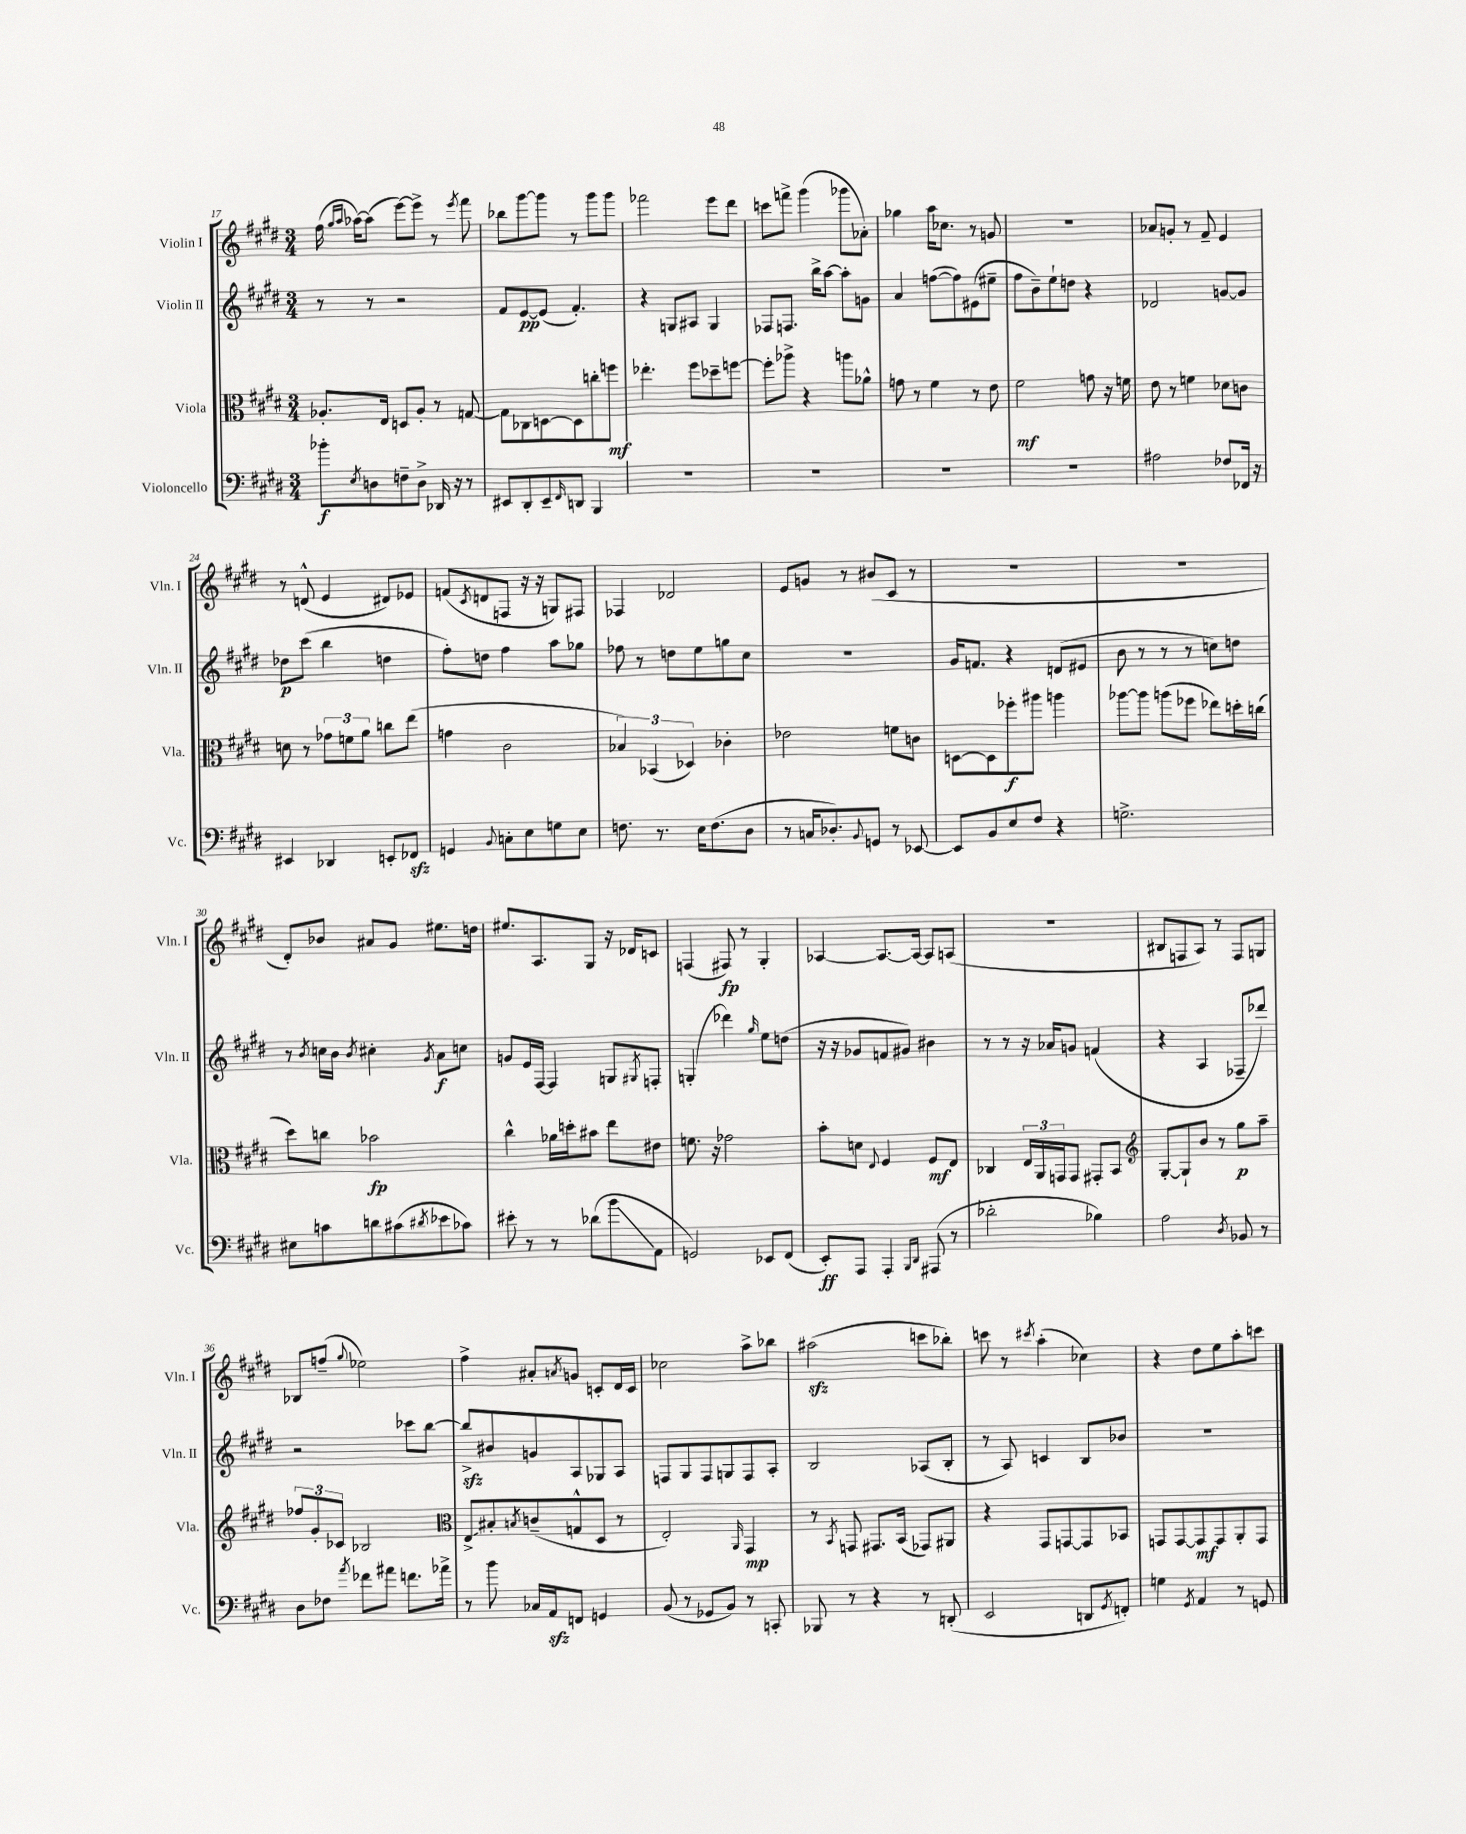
<<
\new StaffGroup <<
\new Staff = "s0" \with { instrumentName = "Violin I" shortInstrumentName = "Vln. I" } {
    \clef treble \key e \major \numericTimeSignature \time 3/4
    fis''16( \grace { gis''16 a''16 } aes''16~) aes''8( e'''8~) e'''8-> r8 \acciaccatura { e'''8 } fis'''8 |
    bes''8 gis'''8~ gis'''8 r8 gis'''8 gis'''8 |
    fes'''2 e'''8 dis'''8 |
    c'''8 f'''8-> gis'''4( ges'''8 aes'8-.) |
    ges''4 a''16 ces''8. r8 g'8 |
    R2. |
    aes'8 g'8-. r8 fis'8-- e'4 |
    r8 d'8-^( e'4 dis'8) ees'8 |
    f'8( \acciaccatura { cis'8 } d'8 f8 r16 r16 g8) fis8 |
    fes4 des'2 |
    e'8 g'8 r8 bis'8( cis'8 r8 |
    R2. |
    R2. |
    dis'8-.) bes'8 ais'8 gis'8 eis''8. d''16 |
    eis''8. a8. gis8 r16 des'16 c'8 |
    f4( fis8\fp) r8 gis4-. |
    aes4~ aes8.~ aes16~ aes8 a8( |
    R2. |
    bis8 f8 a8) r8 f8 g8 |
    bes8 f''8--( \appoggiatura { gis''8 } ees''2) |
    fis''4-> ais'8-. \acciaccatura { a'8 } g'8 c'8-. dis'16 c'16 |
    ces''2 a''8-> bes''8 |
    ais''2\sfz( c'''8 bes''8-.) |
    c'''8 r8 \acciaccatura { cis'''8 } a''4-.( ces''4) |
    r4 dis''8 e''8 a''8-. c'''8 \bar "|." |
}
\new Staff = "s1" \with { instrumentName = "Violin II" shortInstrumentName = "Vln. II" } {
    \clef treble \key e \major \numericTimeSignature \time 3/4
    r8 r8 r2 |
    fis'8 e'8~\pp e'8( fis'4.-.) |
    r4 g8 ais8 g4 |
    fes8 f8. b''16-> a''8~ a''8-. g'8 |
    a'4 f''8~( f''8) eis'8( eis''8-- |
    fis''8 b'8--) e''8-! d''8 r4 |
    des'2 g'8~ g'8 |
    des''8\p cis'''8( b''4 d''4 |
    fis''8-.) d''8 fis''4 a''8 ges''8 |
    fes''8 r8 d''8 e''8 g''8 cis''8 |
    R2. |
    gis'16 f'8. r4 d'8( eis'8 |
    b'8 r8 r8 r8 c''8) d''8 |
    r8 \acciaccatura { b'8 } c''16 b'16 \acciaccatura { b'8 } cis''4-. \acciaccatura { gis'8 } a'8\f c''8 |
    g'8 e'16 fis16~ fis4 g8 \acciaccatura { gis8 } f8-. |
    g4-.( des'''4) \grace { gis''16 } e''8 d''8( |
    r16 r16 ges'8 f'8 gis'8) bis'4 |
    r8 r8 r16 aes'16 g'8 f'4( |
    r4 a4 fes8-- des'''8) |
    r2 ces'''8 b''8~ |
    b''8->\sfz bis'8 g'8 a8 ges8 a8 |
    f8 gis8 f8 g8 f8 a8-. |
    b2 aes8( b8-. |
    r8 a8) c'4 b8 bes'8 |
    R2. \bar "|." |
}
\new Staff = "s2" \with { instrumentName = "Viola" shortInstrumentName = "Vla." } {
    \clef alto \key e \major \numericTimeSignature \time 3/4
    aes8.-. e16 d8 aes8-. r8 g8~ |
    g8 ces8 d8~ d8 c''8-. f''8\mf |
    ees''4.-. fis''8 des''8-- f''8~ |
    f''8-. aes''8-> r4 a''8 aes'8-^ |
    g'8 r8 fis'4 r8 e'8 |
    fis'2\mf g'8 r16 f'16 |
    e'8 r8 f'4 des'8 c'8 |
    d'8 r8 \tuplet 3/2 { ges'8 f'8 a'8 } c''8 e''8( |
    g'4 cis'2 |
    \tuplet 3/2 { bes4) bes,4( des4) } ces'4-. |
    ees'2 f'8 c'8 |
    d8~ d8 fes''8-.\f ais''8 a''4 |
    aes''8~ aes''8 a''8( fes''8 ees''8) d''16-. c''16( |
    dis''8) c''8 bes'2\fp |
    cis''4-^ aes'16 d''16-. bis'8 e''8 eis'8 |
    f'8. r16 ges'2 |
    b'8-. d'8 \appoggiatura { e8 } fis4 fis8\mf e8 |
    ces4 \tuplet 3/2 { e16 a,16 g,16 } g,8 gis,8-. b,8 |
    \clef treble gis8~-. gis8-! b'8 r8 gis''8\p a''8-- |
    \tuplet 3/2 { fes''8 gis'8-. ces'8 } bes2 |
    \clef alto e8->\glissando bis8-. \acciaccatura { b8 } c'8--( g8-^ dis8 r8 |
    e2-.) \grace { a,16 } gis,4\mp |
    r8 \acciaccatura { b,8 } g,8 gis,8. b,16( ges,8) ais,8 |
    r4 gis,8 g,8~ g,8 bes,8 |
    g,8 g,8~ g,8\mf g,8 a,8-. g,8 \bar "|." |
}
\new Staff = "s3" \with { instrumentName = "Violoncello" shortInstrumentName = "Vc." } {
    \clef bass \key e \major \numericTimeSignature \time 3/4
    bes'8-.\f \acciaccatura { e8 } d8 f8-- d8-> des,16 r16 r8 |
    eis,8 dis,8-. eis,8-- \grace { fis,16 } d,8 b,,4 |
    R2. |
    R2. |
    R2. |
    R2. |
    ais2 fes8 fes,16 r16 |
    eis,4 des,4 e,8-. fes,8\sfz |
    g,4 \appoggiatura { b,8 } c8-. e8 g8 e8 |
    f8. r8. e16 f8.( dis8 |
    r8 c16 des8.-.) \appoggiatura { b,8 } g,8 r8 ees,8~ |
    ees,8 b,8 e8 fis8 r4 |
    g2.-> |
    eis8 c'8 d'8 cis'8( \acciaccatura { dis'8 } ees'8 ces'8) |
    eis'8-. r8 r8 des'8( b'8\glissando a,8 |
    g,2) ees,8 fis,8( |
    e,8-.\ff) a,,8 a,,4-. \grace { b,,16 dis,16 } ais,,8( r8 |
    des'2-. bes4) |
    a2 \acciaccatura { dis8 } bes,8 r8 |
    dis8 fes8 \acciaccatura { a'8 } fes'8 ais'8 f'8. aes'16-> |
    r8 b'8 ces16 a,16\sfz f,8 g,4 |
    b,8( r8 ges,8 b,8) r8 c,8-. |
    bes,,8 r8 r4 r8 d,8-.( |
    e,2 d,8 \acciaccatura { gis,8 } f,8-.) |
    g4 \acciaccatura { gis,8 } a,4 r8 g,8 \bar "|." |
}
>>
>>
\layout { \context { \Score currentBarNumber = #17 } }
